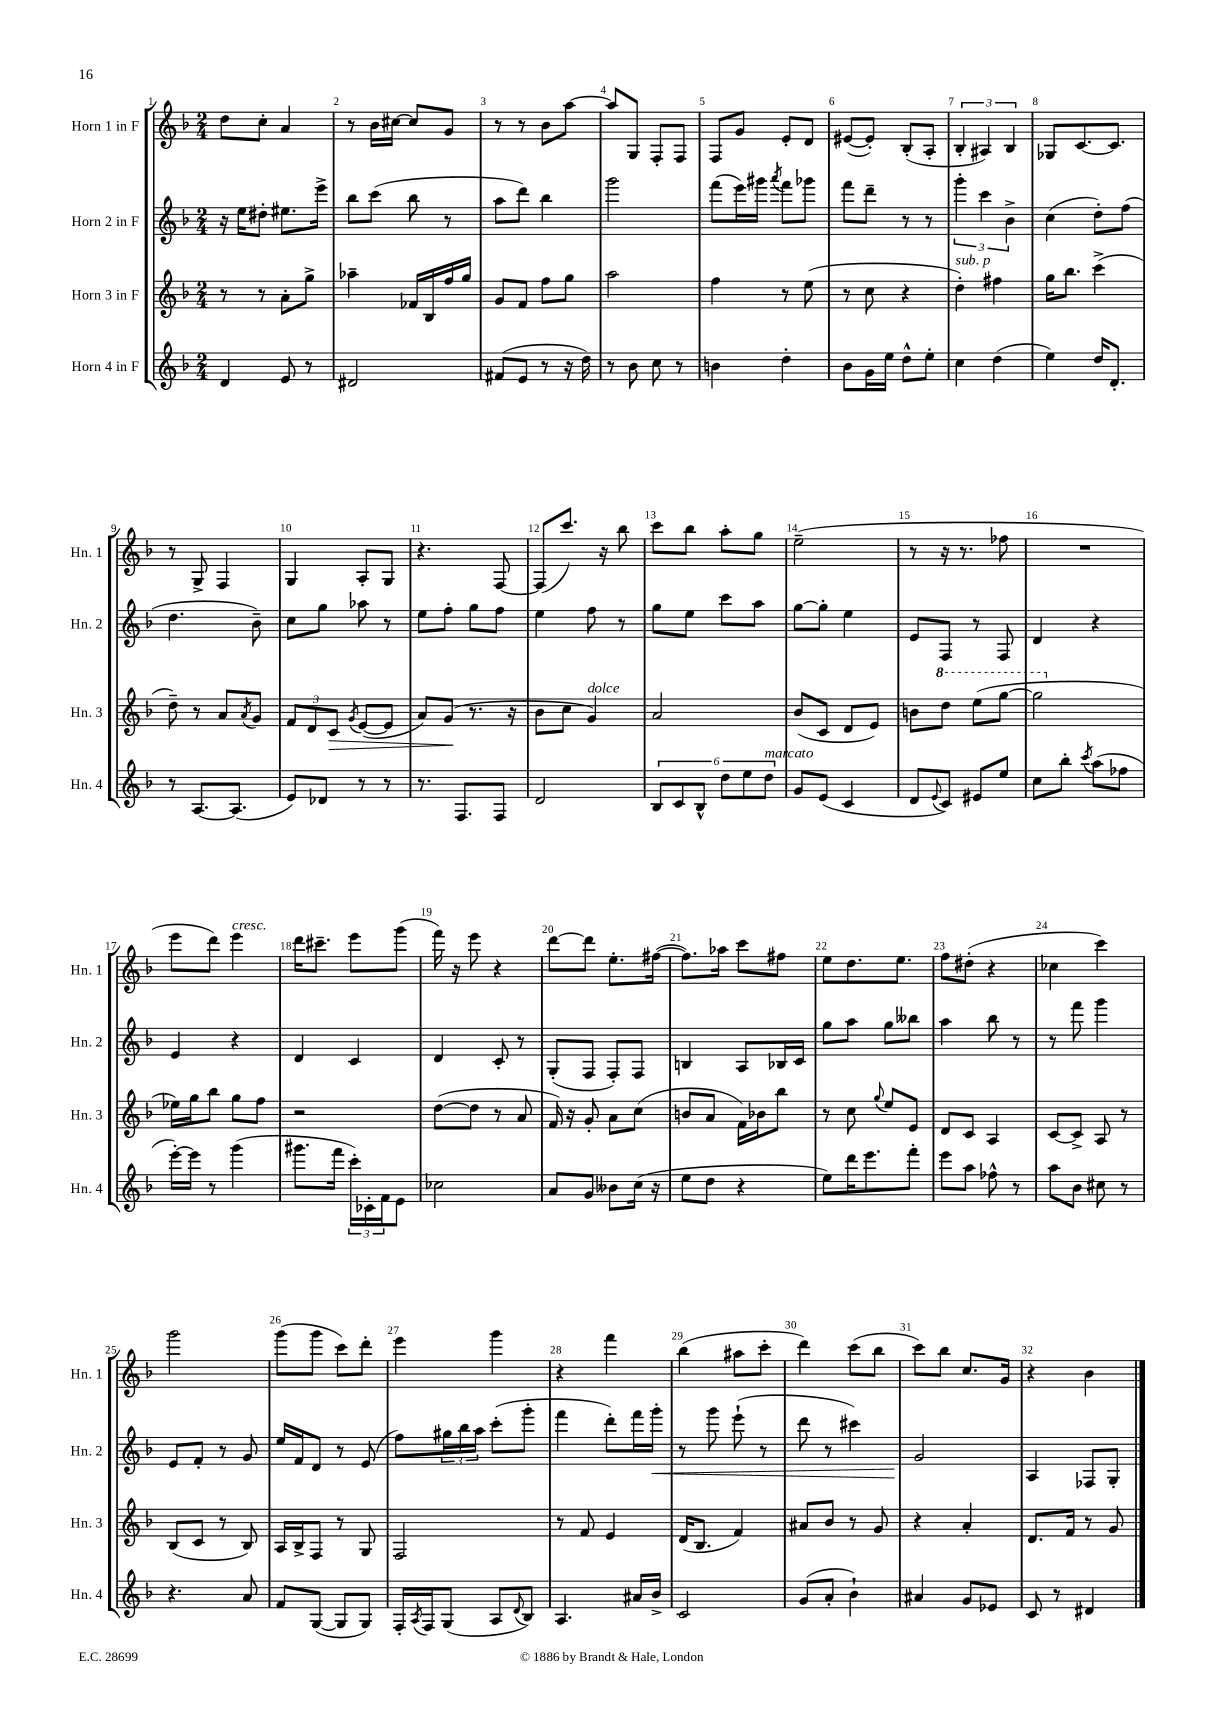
<<
\new StaffGroup <<
\new Staff = "s0" \with { instrumentName = "Horn 1 in F" shortInstrumentName = "Hn. 1" } {
    \clef treble \key f \major \numericTimeSignature \time 2/4
    d''8 c''8-. a'4 |
    r8 bes'16 cis''16~ cis''8 g'8 |
    r8 r8 bes'8 a''8~ |
    a''8 g8 f8-. f8 |
    f8 g'8 e'8-. d'8 |
    eis'8~( eis'8-.) bes8-.( a8-. |
    \tuplet 3/2 { bes4-. ais4) bes4 } |
    ges8 c'8.~ c'8. |
    r8 g8-> f4 |
    g4 a8-. g8 |
    r4. f8~ |
    f8( c'''8.) r16 bes''8 |
    c'''8 bes''8 a''8-. g''8 |
    e''2--( |
    r8 r16 r8. fes''8 |
    R2 |
    e'''8 d'''8) e'''4^\markup { \italic "cresc." } |
    d'''16 cis'''8.-- e'''8 g'''8( |
    f'''16) r16 e'''8 r4 |
    d'''8~ d'''8 e''8.-. fis''16~( |
    fis''8.) aes''16 c'''8 fis''8 |
    e''8 d''8. e''8. |
    f''8 dis''8-.( r4 |
    ces''4 c'''4) |
    g'''2 |
    g'''8( g'''8 c'''8) d'''8-. |
    e'''4 g'''4 |
    r4 f'''4 |
    bes''4( ais''8 c'''8-. |
    d'''4) c'''8( bes''8 |
    c'''8) bes''8 c''8. g'16 |
    r4 bes'4 \bar "|." |
}
\new Staff = "s1" \with { instrumentName = "Horn 2 in F" shortInstrumentName = "Hn. 2" } {
    \clef treble \key f \major \numericTimeSignature \time 2/4
    r16 e''16 dis''8-. eis''8. e'''16-> |
    bes''8 c'''8( bes''8 r8 |
    a''8 d'''8) bes''4 |
    g'''2 |
    f'''8( e'''16) gis'''16 \acciaccatura { a'''8 } f'''8 ges'''8 |
    f'''8 d'''8-- r8 r8 |
    \tuplet 3/2 { g'''4-. c'''4 bes'4-> } |
    c''4( d''8-.) f''8( |
    d''4. bes'8--) |
    c''8 g''8 aes''8 r8 |
    e''8 f''8-. g''8 f''8 |
    e''4 f''8 r8 |
    g''8 e''8 c'''8 a''8 |
    g''8~ g''8-. e''4 |
    e'8 f8 r8 f8 |
    d'4 r4 |
    e'4 r4 |
    d'4 c'4 |
    d'4 c'8-. r8 |
    g8-.( f8 f8-.) f8 |
    b4 a8 bes16 c'16 |
    g''8 a''8 g''8 beses''8 |
    a''4 bes''8 r8 |
    r8 f'''8 g'''4 |
    e'8 f'8-. r8 g'8 |
    e''16 f'16 d'8 r8 e'8( |
    f''8) \tuplet 3/2 { gis''16 bes''16 a''16 } c'''8-.( g'''8-. |
    f'''4 d'''8-.) f'''16 g'''16-.\< |
    r8 g'''8 e'''8-!( r8 |
    d'''8 r8 cis'''4) |
    g'2\! |
    a4 fes8 g8-. \bar "|." |
}
\new Staff = "s2" \with { instrumentName = "Horn 3 in F" shortInstrumentName = "Hn. 3" } {
    \clef treble \key f \major \numericTimeSignature \time 2/4
    r8 r8 a'8-. g''8-> |
    aes''4-- fes'16 bes16 f''16 g''16 |
    g'8 f'8 f''8 g''8 |
    a''2 |
    f''4 r8 e''8( |
    r8 c''8 r4 |
    d''4-.^\markup { \italic "sub. p" }) fis''4 |
    g''16 bes''8. c'''4->( |
    d''8--) r8 a'8 \acciaccatura { a'8 } g'8 |
    \tuplet 3/2 { f'8 d'8 c'8\> } \acciaccatura { g'8 } e'8~( e'8 |
    a'8) g'8\!( r8. r16 |
    bes'8 c''8 g'4^\markup { \italic "dolce" }) |
    a'2 |
    bes'8( c'8 d'8 e'8) |
    b'8 \ottava #1 d'''8 e'''8( g'''8~ |
    g'''2 \ottava #0 |
    ees''16) g''16 bes''8 g''8 f''8 |
    r2 |
    d''8~( d''8 r8 a'8 |
    f'16) r16 g'8-. a'8 c''8( |
    b'8 a'8 f'16) bes'16 bes''8 |
    r8 c''8 \appoggiatura { g''8 } e''8 e'8 |
    d'8 c'8 a4 |
    c'8~ c'8-> a8 r8 |
    bes8( c'8 r8 bes8) |
    a16 bes16-> f8 r8 g8 |
    f2 |
    r8 f'8 e'4 |
    d'16( bes8. f'4) |
    ais'8 bes'8 r8 g'8 |
    r4 a'4-. |
    d'8. f'16 r8 g'8 \bar "|." |
}
\new Staff = "s3" \with { instrumentName = "Horn 4 in F" shortInstrumentName = "Hn. 4" } {
    \clef treble \key f \major \numericTimeSignature \time 2/4
    d'4 e'8 r8 |
    dis'2 |
    fis'8( e'8 r8 r16 d''16) |
    r8 bes'8 c''8 r8 |
    b'4 d''4-. |
    bes'8 g'16 e''16 d''8-^ e''8-. |
    c''4 d''4( |
    e''4) d''16 d'8.-. |
    r8 a8.~ a8.( |
    e'8) des'8 r8 r8 |
    r8. f8. f8 |
    d'2 |
    \tuplet 6/4 { bes8 c'8 bes8-^ d''8 e''8 d''8^\markup { \italic "marcato" } } |
    g'8 e'8( c'4 |
    d'8 \appoggiatura { e'8 } c'8) eis'8 e''8 |
    c''8 bes''8-. \acciaccatura { c'''8 } a''8( fes''8 |
    e'''16~-.) e'''16 r8 g'''4( |
    gis'''8. f'''16 \tuplet 3/2 { c'''16-.) ces'16-. f'16 } e'8 |
    ces''2 |
    a'8 g'8 beses'8 c''16( r16 |
    e''8 d''8 r4 |
    e''8) d'''16 e'''8. f'''8-. |
    e'''8 a''8 fes''8-^ r8 |
    a''8 bes'8 cis''8 r8 |
    r4. a'8 |
    f'8 g8~( g8 g8) |
    f16-. \acciaccatura { a8 } f16 g8( a8 \appoggiatura { d'8 } bes8) |
    a4. ais'16 bes'16-> |
    c'2 |
    g'8( a'8-. bes'4-!) |
    ais'4 g'8 ees'8 |
    c'8 r8 dis'4 \bar "|." |
}
>>
>>
\layout { \context { \Score \override BarNumber.break-visibility = ##(#f #t #t) barNumberVisibility = #all-bar-numbers-visible } }
